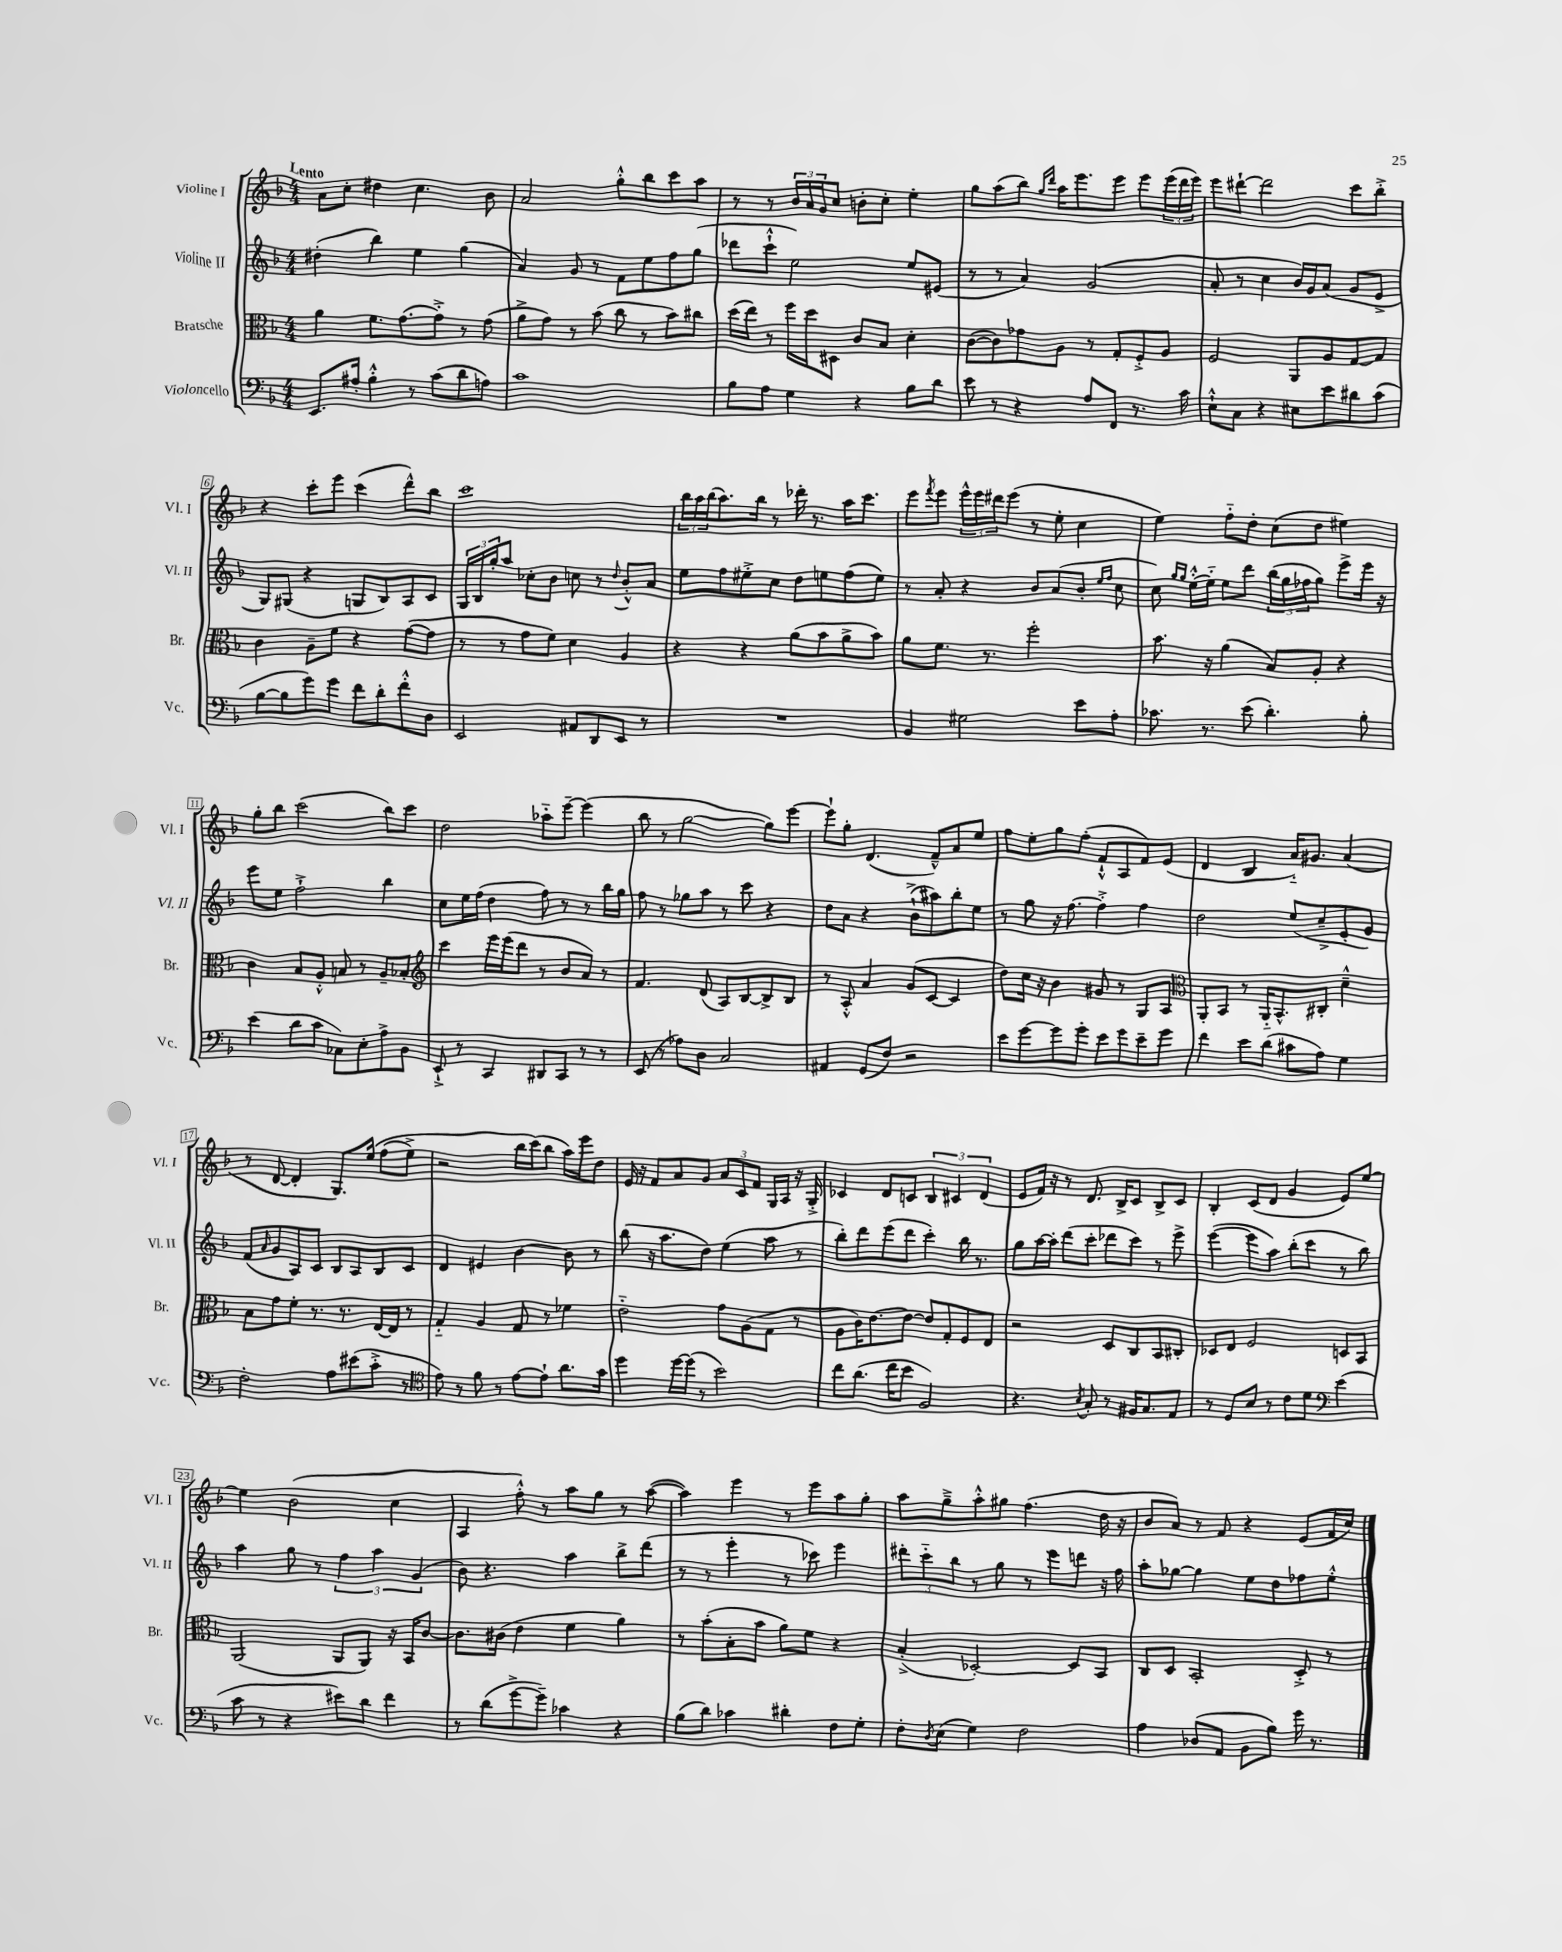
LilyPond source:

<<
\new StaffGroup <<
\new Staff = "s0" \with { instrumentName = "Violine I" shortInstrumentName = "Vl. I" } {
    \clef treble \key f \major \numericTimeSignature \time 4/4 \tempo "Lento"
    a'8 c''8-. dis''4 c''4. bes'8 |
    a'2 g''8-.-^ bes''8 c'''8 a''8 |
    r8 r8 \tuplet 3/2 { bes'16 a'16 g'16 } c''8 b'8-. c''8-. e''4-. |
    g''8 a''8( bes''8) \grace { g''16 d'''16 } a''16 e'''8. e'''8 e'''8 \tuplet 3/2 { e'''16( d'''16 e'''16) } |
    e'''8 dis'''8~-! dis'''2 c'''8 bes''8-.-> |
    r4 c'''8-. e'''8 c'''4( d'''8-^) bes''8 |
    c'''1 |
    \tuplet 3/2 { bes''16 a''16 bes''16( } a''8.) bes''16 r8 des'''16-. r8. a''16 c'''8. |
    e'''8 \acciaccatura { f'''8 } e'''8 \tuplet 3/2 { e'''16-^ e'''16 dis'''16 } e'''8( r8 e''8-. c''4 |
    e''4) f''8-_ d''8-. c''8( d''8 eis''4) |
    g''8-. bes''8 c'''2( bes''8) c'''8 |
    d''2 aes''8-_ e'''8~-- e'''4( |
    bes''8 r8 g''2~ g''8) e'''8~ |
    e'''8-! g''8-. d'4.( f'8---^) a'8 e''8 |
    f''8 e''8-. g''8 f''8-.( f'8-!-^ a8 f'8) e'8( |
    d'4 bes4 a'16-_) gis'8. a'4( |
    r8 d'8~ d'4-. g8.) e''16\( f''8( e''8->) |
    r2 bes''16 c'''16(\) bes''8 a''16) e'''16 d''8 |
    e'16 r16 f'8 a'8 g'8 \tuplet 3/2 { a'8 c'8 f'8 } g16 a16 r16 g16-.-> |
    ces'4 d'8 c'8 \tuplet 3/2 { bes4 cis'4 d'4( } |
    e'8 f'16) r16 r8 d'8. bes16-> c'8 bes8-> c'8 |
    bes4-. c'8( d'8 g'4 e'8) e''8~ |
    e''4 bes'2( c''4 |
    a4 f''8-.-^) r8 a''8 g''8 r8 a''8~( |
    a''4) e'''4 r8 e'''8 a''8 g''8-. |
    a''8 g''8---> a''8-.-^ gis''8 f''4.( d''16 r16 |
    bes'8 a'8) r8 f'8 r4 e'8( f'16 c''16) \bar "|." |
}
\new Staff = "s1" \with { instrumentName = "Violine II" shortInstrumentName = "Vl. II" } {
    \clef treble \key f \major \numericTimeSignature \time 4/4
    dis''4-.( bes''4) e''4 g''4( |
    a'4) g'8 r8 f'8 e''8 f''8 g''8( |
    des'''8 c'''8-!-^ e''2) e''8 eis'8( |
    r8 r8 a'4) g'2( |
    a'8-. r8 c''4 bes'16) g'16 a'8( g'8 e'8-> |
    g8) gis8( r4 g8 bes8) a8 c'8 |
    \tuplet 3/2 { g16 bes16 g''16-. } a''8 ces''8-. bes'8 c''8 r8 \appoggiatura { d''8 } bes'8-.-^ a'8 |
    e''8 f''8 eis''8-.-> c''8 d''8 e''8 f''8( e''8) |
    r8 a'8-. r4 bes'8 a'8( bes'8-. \grace { e''16 f''16 } c''8 |
    c''8) \grace { g''16 g''16 } e''16~-.-^ e''16-_ e''8 d'''8 \tuplet 3/2 { bes''16( g''16 fes''16 } g''8) e'''8-> e'''16 r16 |
    e'''8 e''8 f''2-!-> bes''4 |
    c''8 e''16 f''16( d''4 f''8) r8 r8 bes''16 g''16 |
    f''8 r8 ges''8 a''8 r8 c'''8 r4 |
    d''8 a'8 r4 bes'8-!->( ais''8) bes''8-. e''8 |
    r8 g''8 r16 f''8.~ f''4-.-> f''4 |
    d''2 e''8( c''8---> e'8-. g'8) |
    f'8( \grace { a'16 } g'8 a8) c'8 bes8 a8 bes8 c'8 |
    d'4 eis'4 bes'4~ bes'8 r8 |
    bes''8( r16 a''8. d''8) e''4( a''8 r8 |
    bes''8-.) d'''8 e'''8( d'''8 c'''4-.) bes''16 r8. |
    g''8 a''16~ a''16-. d'''8( c'''8-. des'''8 c'''8) r8 e'''8-> |
    e'''4~( e'''8 a''8) bes''8-.( c'''8 r8 bes''8) |
    a''4 g''8 r8 \tuplet 3/2 { f''4 a''4 g'4( } |
    bes'8) r4. a''4 bes''8-> d'''8( |
    r8 r8 e'''4-. r8 ces'''8) e'''4 |
    \tuplet 3/2 { dis'''8-. c'''8-_ bes''8 } r8 g''8 r8 e'''8 d'''8 r16 f''16 |
    a''8-. ges''8~ ges''4 e''8 d''8 fes''8 e''8-.-^ \bar "|." |
}
\new Staff = "s2" \with { instrumentName = "Bratsche" shortInstrumentName = "Br." } {
    \clef alto \key f \major \numericTimeSignature \time 4/4
    a'4 f'8. g'8.~ g'8-.-> r8 g'8( |
    a'8-> g'8) r8 bes'8( c''8 r8 bes'8) cis''8 |
    d''16( e''16) r8 f''16 d''16 dis8 c'8 bes8 d'4-. |
    c'8~( c'8) ges'8 a8 r8 g8-. f8-.-> a8 |
    f2 a,8 a8 g8~ g8 |
    c'4 a8-- f'8 r4 g'8~( g'8 |
    r8 r8 g'8 f'8) d'4 a4 |
    r4 r4 a'8( bes'8 a'8-> bes'8) |
    a'8 f'8. r8. f''2-. |
    bes'8. r16 a'4( bes8) a8-. r4 |
    c'4 bes8 a8-.-^ b8 r8 a8-- bes8-. |
    \clef treble c'''4 e'''16 e'''16( d'''8 r8 bes'8 a'8) r8 |
    f'4. d'8( a8) bes8~ bes8-> bes8 |
    r8 a8-.-^ a'4 g'8( c'8~ c'4 |
    d''8) c''16 r16 bes'4 gis'8 r8 g8 a8 |
    \clef alto a,8-. bes,8 r8 a,16-_ bes,8.-^ cis8-. d'4---^ |
    bes8 g'8 f'8-. r8. r8. e16~ e16 r8 |
    g4-_ a4 g8 r8 fes'4 |
    e'2-_ g'8 a8( g8 r8 |
    a8 c'16) e'8.~ e'8~ e'8 g8-. f8 e8 |
    r2 d8 c8 bes,8 cis8-. |
    des8 e8 f2 d8 bes,8 |
    a,2( a,8 a,8) r16 bes,16 c'8~ |
    c'8. cis'16( e'4 f'4 a'4) |
    r8 bes'8-.( bes8-. bes'8 a'8) f'8 r4 |
    bes4-.->( des2~-.) des8 bes,8 |
    c8 d8 bes,2-. d8-.-> r8 \bar "|." |
}
\new Staff = "s3" \with { instrumentName = "Violoncello" shortInstrumentName = "Vc." } {
    \clef bass \key f \major \numericTimeSignature \time 4/4
    e,8. ais16-. bes4-.-^ r8 c'8( d'8 a8) |
    c'1 |
    bes8 a8 g4 r4 bes8 d'8 |
    e'8 r8 r4 a8 f,8 r8. c'16 |
    e8-!-^ c8 r4 eis8 e'8 dis'8 c'8( |
    bes8~ bes8 g'8) g'8 f'8 d'8-. f'8-.-^ d8 |
    e,2 ais,8 d,8 e,8 r8 |
    R1 |
    bes,4 gis2 e'8 a8-. |
    ces'8. r8. e'8( d'4.-.) bes8-. |
    e'4( d'8 c'8 ces8) e8-. a8-> bes,8 |
    e,8-!-> r8 c,4 dis,8 c,8 r8 r8 |
    e,8( r8 aes8) d8 c2 |
    ais,4 g,8( f8) r2 |
    e'8 g'8~ g'8 g'8-. e'8 g'8 e'8-- g'8 |
    f'4 e'8 d'8( cis'8 a8) g4 |
    f2-. a8 eis'8( c'8-.-> r8 |
    \clef tenor e'8) r8 f'8 r8 e'8~ e'8-! a'8. g'16 |
    d''4 d''16~ d''16( r8 bes'2) |
    c''8 a'8.( c''16 bes'8 f2) |
    r4. \acciaccatura { bes8 } g8-. r8 fis16 g8. e8 |
    r8 d8 bes8 r8 c'8 d'8 \clef bass e'4( |
    c'8 r8 r4 eis'8) d'8 f'4 |
    r8 d'8( g'8~-> g'8--) ces'4 r4 |
    bes8( d'8) ces'4 dis'4-. f8 g8-. |
    f8-. \acciaccatura { d8 } e8( g4) f2 |
    a4 des8( a,8 bes,8 bes8) g'16 r8. \bar "|." |
}
>>
>>
\layout { \context { \Score \override BarNumber.stencil = #(make-stencil-boxer 0.1 0.3 ly:text-interface::print) } }
